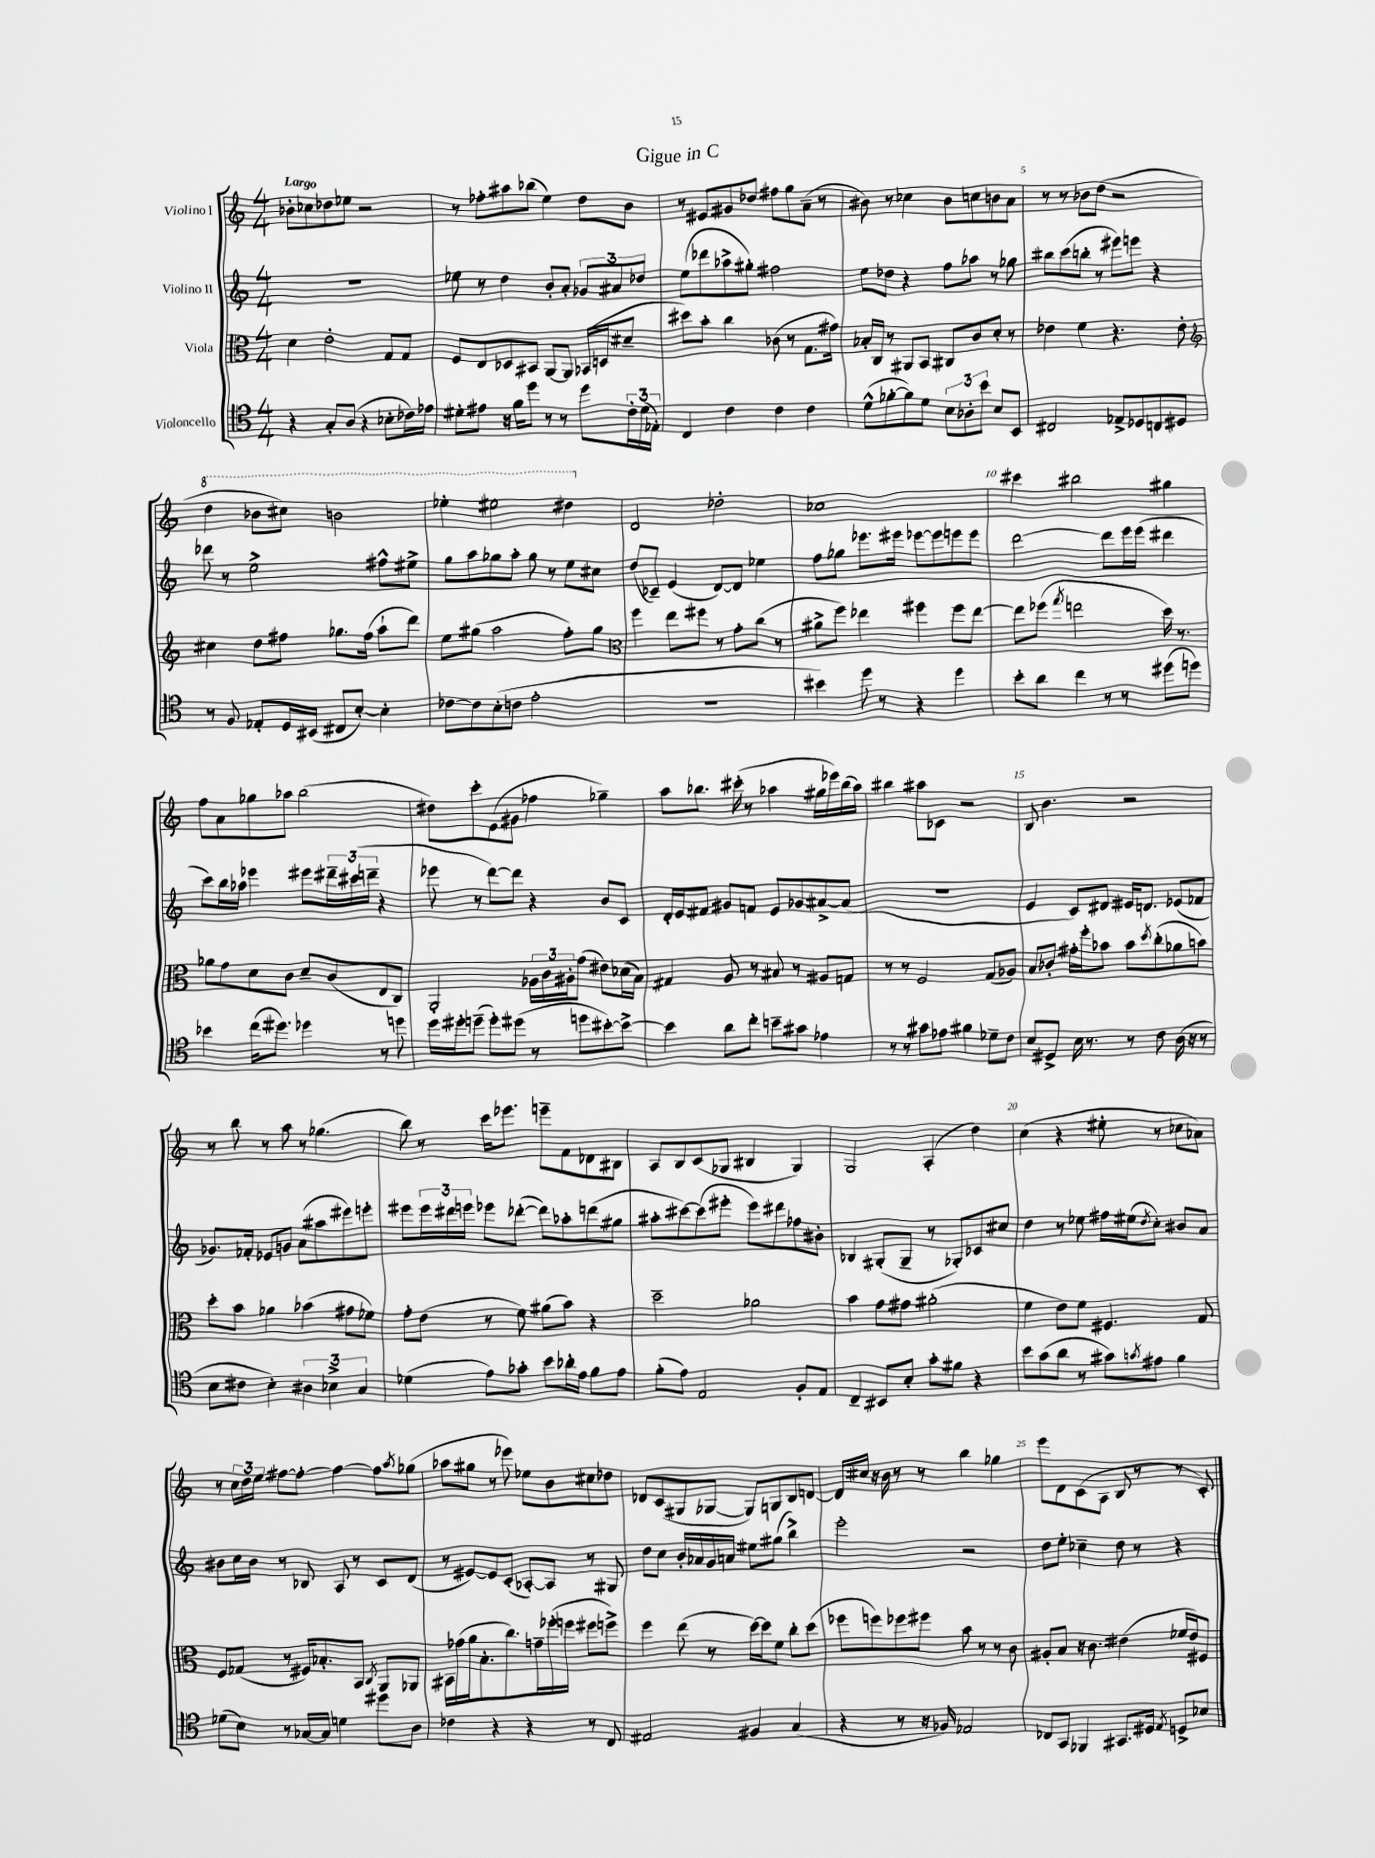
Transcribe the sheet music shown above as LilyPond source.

\header { title = "Gigue in C" }
<<
\new StaffGroup <<
\new Staff = "s0" \with { instrumentName = "Violino I" } {
    \clef treble \key c \major \numericTimeSignature \time 4/4 \tempo "Largo"
    bes'8-. ces''8 des''8 ees''8 r2 |
    r8 fes''8-. ais''8 bes''8( e''4) d''8 b'8 |
    r8 eis'8 gis'8 des''8 fis''8 g''8 a'8--( r8 |
    bis'8) r8 ces''4 bis'8 c''8 b'8 a'8 |
    r8 r8 bes'8 d''8( r2 |
    \ottava #1 d'''4 bes''8 cis'''8) b''2 |
    ees'''4-. eis'''2 dis'''4 \ottava #0 |
    d'2 des''2-. |
    ces''1 |
    cis'''4 bis''2 gis''4 |
    f''8 a'8 ges''8 aes''8 b''2( |
    dis''8) c'''8-. e'8( gis'8 fes''4 ges''4--) |
    a''8 bes''8. cis'''16-.( r8 aes''4 gis''16 ees'''16) bes''16( aes''16) |
    bis''4 ais''8 ces'8 r2 |
    b8 b'4. r2 |
    r8 b''8 r8 a''8 r8 ges''4.( |
    b''8) r8 c'''16 ees'''8. e'''8-- f'8 des'8 bis8 |
    a8 b8 c'8( ges8 bis4 ges4) |
    g2 a4-.( d''4) |
    c''4( r4 eis''8-. r8 ces''8 aes'8) |
    r8 \tuplet 3/2 { c''16 d''16 e''16 } fis''8~ fis''8~-. fis''4~ fis''8 \acciaccatura { a''8 } ges''8( |
    aes''8 gis''8 r8 ees'''8) ees''8 b'8 cis''8 des''8 |
    des'8 c'8( gis8 ges8~ ges8) g8 b8 d'8~ |
    d'16 cis''16 r16 b'16 r8 r8 b''4 ges''4 |
    e'''8 d'8 c'8( a8 b8 r8 r8 c'8-.) \bar "|." |
}
\new Staff = "s1" \with { instrumentName = "Violino II" } {
    \clef treble \key c \major \numericTimeSignature \time 4/4
    R1 |
    ees''8 r8 d''4 b'8-. a'8-. \tuplet 3/2 { ges'8 ais'8 des''8 } |
    e''8( des'''8 aes''8-> gis''8-.) fis''2 |
    e''8 des''8 r4 f''8 aes''8 r8 ges''8 |
    bis''8 c'''8( b''8-. r8 eis'''8) e'''8 r4 |
    des'''8 r8 e''2-> fis''8-^ eis''8-> |
    g''8 a''8 ges''8 a''8-. ges''8 r8 e''8 cis''8 |
    d''8( ces'8--) e'4( d'8~) d'8 ees''4 |
    f''8 ges''8 ees'''8. eis'''16 ees'''8~ ees'''8 e'''8 e'''8 |
    d'''2~ d'''8 e'''16 e'''16( dis'''4 |
    c'''8) b''16 aes''16 ees'''4 eis'''8 \tuplet 3/2 { dis'''16-- cis'''16( d'''16-- } r4 |
    ees'''8 r8 d'''8~) d'''8 r4 b'8 c'8 |
    d'16-. e'16 fis'8 gis'8 f'8 e'8 ges'8 ais'8~-> ais'8( |
    R1 |
    e'4 c'8) dis'8 eis'16 d'8. ees'8( fes'8 |
    ges'8.) fes'16-. ees'8 g'8 a'8( ais''8 eis'''8) e'''8-. |
    eis'''8 \tuplet 3/2 { eis'''16 dis'''16 e'''16 } ees'''8 des'''8~-.( des'''8) aes''8-. d'''8( gis''8 |
    ais''8-. cis'''8~) cis'''8( eis'''8-. eis'''8) dis'''8 fes''8 bis'8-. |
    bes4 gis8-.( gis8-- r8 ges8-.) ces'8 cis''8 |
    d''4 r8 ees''8 fis''16 eis''16( \acciaccatura { d''8 } c''8-.) bis'8 a'8 |
    bis'8 c''16 bis'16 r8 bes8 a8 r8 c'8 d'8( |
    r8 eis'8~) eis'8 c'8-.( aes8~-.) aes8 r8 gis8 |
    d''8 c''8 b'16-. aes'16 g'16 a'16 eis''8 gis''8( b''4->) |
    e'''2-. r2 |
    d''8 e''8-. ces''4-- d''8 r8 r4 \bar "|." |
}
\new Staff = "s2" \with { instrumentName = "Viola" } {
    \clef alto \key c \major \numericTimeSignature \time 4/4
    d'4 e'2-. g8 g8 |
    f8 e8 des8 bis,8 a,8~ a,8 bes,16( d16 dis'8-- |
    dis''8) b'8-. c''4 ces'8( r8 g8. gis'16) |
    bes16-. c16 r8 ais,8 b,8 cis8 c'8 d'8-. r8 |
    ees'4 f'4 r4. ees'8-. |
    \clef treble cis''4 d''8 fis''8 ges''8. fis''16( a''8-! d'''8) |
    e''8 gis''8( a''2 f''8-.) gis''8 |
    \clef alto f''4 e''8 fis''8 r8 g'8-. c''8( r8 |
    ais'8-> f''8) ees''4 fis''4 fis''8 ees''8~ |
    ees''8 fes''8( \acciaccatura { g''8 } e''2 d''16) r8. |
    aes'8 g'8 d'8 c'8 d'8-- c'8( e8 c8) |
    a,2-. \tuplet 3/2 { aes16 c'16 ais16-. } g'8( eis'8) des'16( b16) |
    gis4 a8 r8 bis8 r8 ais8 g8 |
    r8 r8 f2 g8( aes8) |
    b8 ces'8-. gis'16-. f''16-. bes'8 bes'8 \acciaccatura { d''8 } c''8-.( aes'8 b'8) |
    d''8-. b'8 aes'4 bes'4( gis'8 fes'8) |
    g'8-. e'8( r8 f'8) ais'8( b'8) r4 |
    d''2-- aes'2 |
    b'4 g'8 gis'8 ais'2-.( |
    f'4 e'8) f'8 fis4. g8 |
    f8 ges8( r8 fis16) bes8.-. b,8 \acciaccatura { c8 } a,8 aes,8 |
    bis,16 ges'16( a'16 b8.-. c''8.) g'16-- fes''16-.( f''16 fis''8 f''8->) |
    f''4 e''8( r8 d''16~) d''16 f'8 c''8-. d''8( |
    fes''8 f''8) fes''8 fis''8 b'8 r8 r8 c'8 |
    ais8-. b8 r16 c'8. eis'4( fes'16 eis'16) fis8 \bar "|." |
}
\new Staff = "s3" \with { instrumentName = "Violoncello" } {
    \clef tenor \key c \major \numericTimeSignature \time 4/4
    r4 g8-. a8( r4 bes8-. ces'16) ees'16 |
    dis'8-. eis'8 r16 f'16 d''8 r8 r8 d''8 \tuplet 3/2 { c'16-. dis'16( ees16-.) } |
    c4 c'4 c'4 c'4 |
    d'8-^( fes'8~-. fes'8) d'8 \tuplet 3/2 { b8 aes8-. b'8 } b8 b,8 |
    cis2 ees8-> des8 c8 dis8 |
    r8 f8 ees8-. d16 bis,16( cis8 b8~-.) b4-. |
    ces'8~ ces'8 b8-.( c'8 e'2-. |
    R1 |
    bis'4) d''8 r8 r4 d''4 |
    b'8-. a'8 c''4 r8 r8 dis''8( d''8) |
    bes'4 c''16( dis''8.) des''4 r8 d''8 |
    d''16 dis''16-. d''8--( d''8-.) dis''8( r8 d''8 bis'8~-.) bis'8~-> |
    bis'4 a'8 c''8-. b'8-- gis'8 ees'4 |
    r8 r8 gis'8 ees'8 fis'4 des'8-- c'8 |
    b8 dis8-> b16 r8. r8 c'8 a16( r16 r8 |
    b8 cis'8 b4-.) \tuplet 3/2 { ais4 bes4-> g4 } |
    des'4( e'8) ges'8-. b'8 aes'16-. e'16 f'8 e'8 |
    f'8-.( e'8) e2 f8-. e8 |
    c4-- bis,8 b8-. g'8-. fis'8 r4 |
    b'8 g'8( a'8 r8 gis'8) \acciaccatura { g'8 } eis'8 f'4 |
    des'8( b8) r8 ges16~ ges16 d'4 dis''8 a8 |
    ces'4 r4 r4 r8 c8 |
    eis2 fis4 g4( |
    r4 r8 r16 fes16) ees2 |
    ces8 g,8 fes,4 gis,8. dis16 \acciaccatura { e8 } d8-> bes8 \bar "|." |
}
>>
>>
\layout { \context { \Score \override BarNumber.break-visibility = ##(#f #t #t) barNumberVisibility = #(every-nth-bar-number-visible 5) } }
